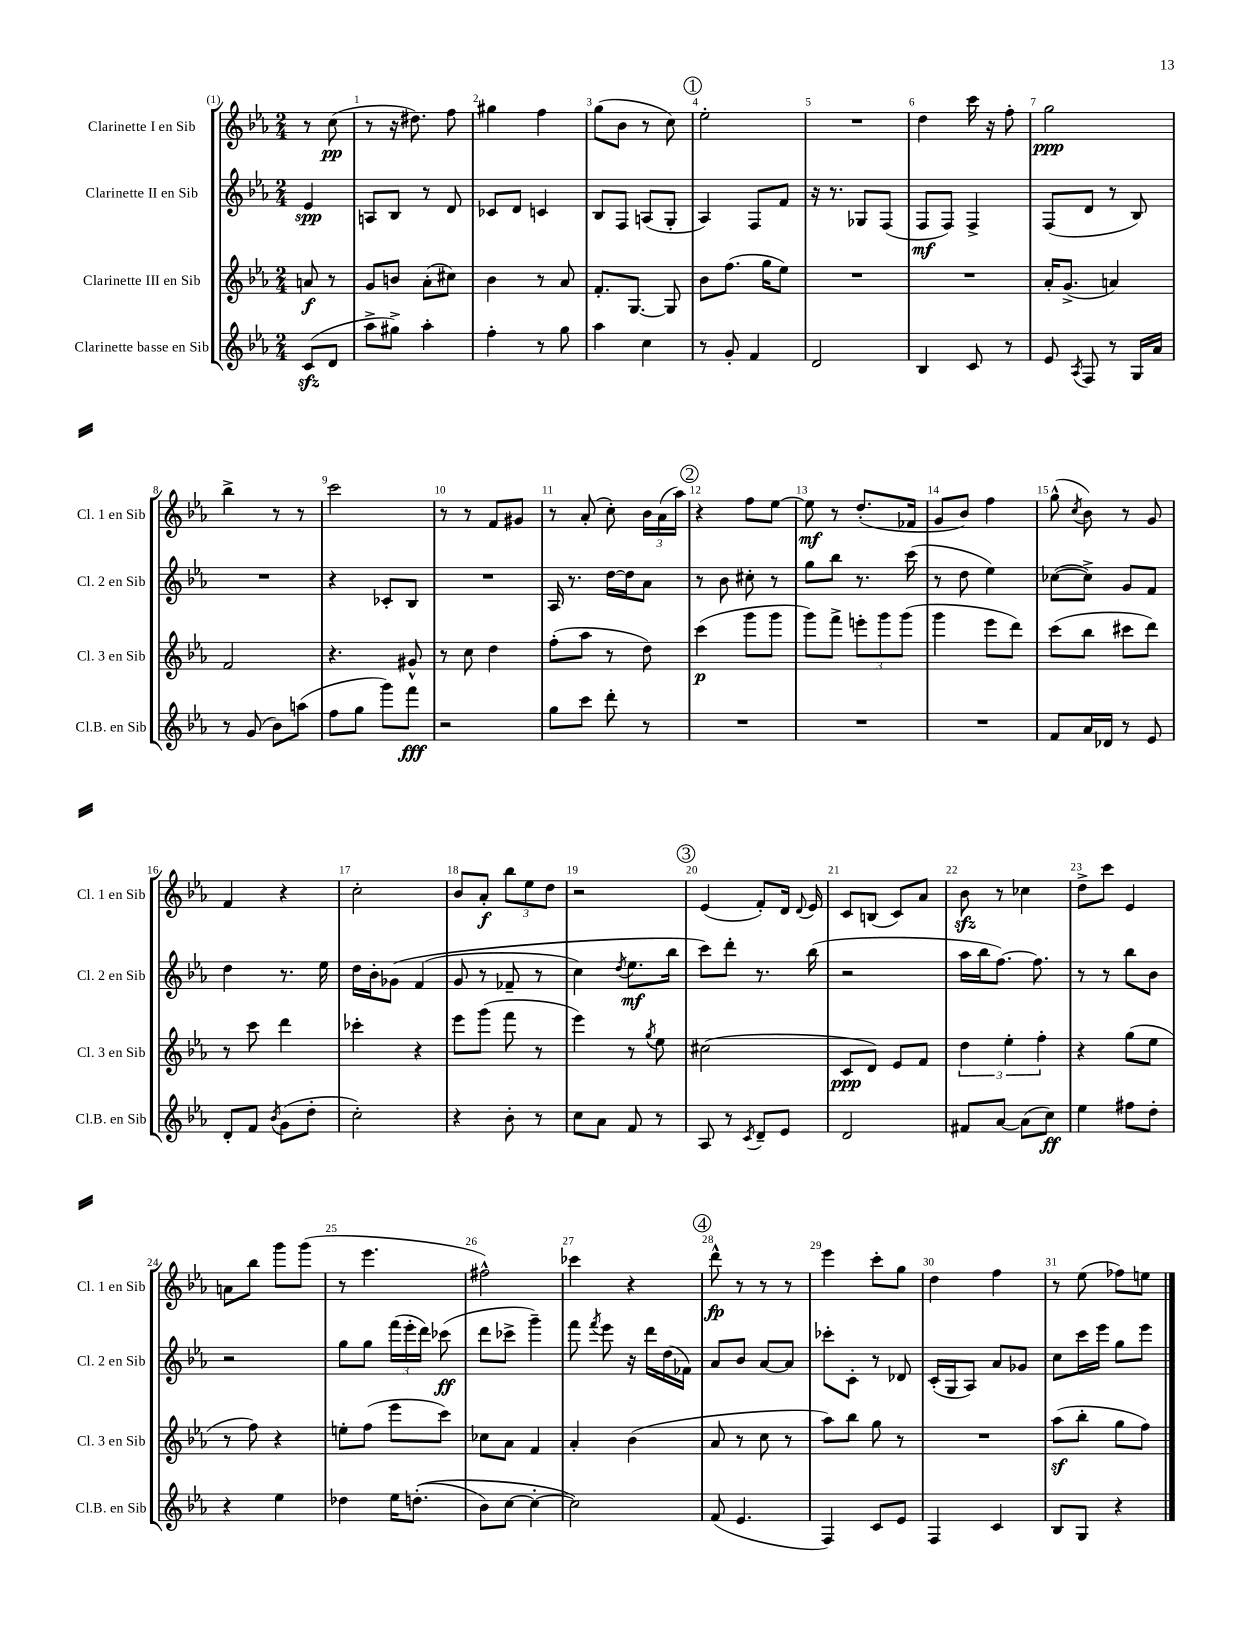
<<
\new StaffGroup <<
\new Staff = "s0" \with { instrumentName = "Clarinette I en Sib" shortInstrumentName = "Cl. 1 en Sib" } {
    \clef treble \key ees \major \numericTimeSignature \time 2/4 \partial 4
    \autoBeamOff r8 c''8\pp( |
    r8 r16 dis''8.) f''8 |
    gis''4 f''4 |
    g''8[( bes'8] r8 c''8) |
    \mark \markup { \circle "1" } ees''2-. |
    R2 |
    d''4 c'''16 r16 f''8-. |
    g''2\ppp |
    bes''4-> r8 r8 |
    c'''2 |
    r8 r8 f'8[ gis'8] |
    r8 aes'8-.( c''8-.) \tuplet 3/2 { bes'16[ aes'16( aes''16]) } |
    \mark \markup { \circle "2" } r4 f''8[ ees''8]~ |
    ees''8\mf r8 d''8.[-.( fes'16] |
    g'8[ bes'8]) f''4 |
    g''8-^( \acciaccatura { c''8 } bes'8) r8 g'8 |
    f'4 r4 |
    c''2-. |
    bes'8[ aes'8]-.\f \tuplet 3/2 { bes''8[ ees''8 d''8] } |
    r2 |
    \mark \markup { \circle "3" } ees'4( f'8[-.) d'16] \appoggiatura { d'8 } ees'16 |
    c'8[ b8]( c'8[) aes'8] |
    bes'8\sfz r8 ces''4 |
    d''8[-> c'''8] ees'4 |
    a'8[ bes''8] g'''8[ g'''8]( |
    r8 ees'''4. |
    fis''2-^) |
    ces'''4 r4 |
    \mark \markup { \circle "4" } d'''8-^\fp r8 r8 r8 |
    ees'''4 c'''8[-. g''8] |
    d''4 f''4 |
    r8 ees''8( fes''8[) e''8] \bar "|." |
}
\new Staff = "s1" \with { instrumentName = "Clarinette II en Sib" shortInstrumentName = "Cl. 2 en Sib" } {
    \clef treble \key ees \major \numericTimeSignature \time 2/4 \partial 4
    \autoBeamOff ees'4\spp |
    a8[ bes8] r8 d'8 |
    ces'8[ d'8] c'4 |
    bes8[ f8] a8[( g8]-. |
    \mark \markup { \circle "1" } aes4) f8[ f'8] |
    r16 r8. ges8[ f8]( |
    f8[\mf f8]) f4-> |
    f8[( d'8] r8 bes8) |
    R2 |
    r4 ces'8[-. bes8] |
    R2 |
    aes16 r8. d''16[~ d''16 aes'8] |
    \mark \markup { \circle "2" } r8 bes'8 cis''8-. r8 |
    g''8[ bes''8] r8. c'''16( |
    r8 d''8 ees''4) |
    ces''8[~( ces''8]->) g'8[ f'8] |
    d''4 r8. ees''16 |
    d''16[ bes'16-. ges'8]\( f'4( |
    g'8 r8 fes'8-- r8 |
    c''4) \acciaccatura { d''8 } ees''8.[\mf bes''16] |
    \mark \markup { \circle "3" } c'''8[\) d'''8]-. r8. bes''16( |
    r2 |
    aes''16[ bes''16 f''8.]~) f''8. |
    r8 r8 bes''8[ bes'8] |
    r2 |
    g''8[ g''8] \tuplet 3/2 { f'''16[( ees'''16-. d'''16]) } ces'''8\ff( |
    d'''8[ ces'''8]-> g'''4--) |
    f'''8 \acciaccatura { f'''8 } ees'''8 r16 d'''16[ d''16( fes'16]) |
    \mark \markup { \circle "4" } aes'8[ bes'8] aes'8[~ aes'8] |
    ces'''8[-. c'8]-. r8 des'8 |
    c'16[-.( g16 aes8]) aes'8[ ges'8] |
    c''8[ c'''16 ees'''16] g''8[ ees'''8] \bar "|." |
}
\new Staff = "s2" \with { instrumentName = "Clarinette III en Sib" shortInstrumentName = "Cl. 3 en Sib" } {
    \clef treble \key ees \major \numericTimeSignature \time 2/4 \partial 4
    \autoBeamOff a'8\f r8 |
    g'8[ b'8] aes'8[-.( cis''8]) |
    bes'4 r8 aes'8 |
    f'8.[-. g8.]~ g8 |
    \mark \markup { \circle "1" } bes'8[ f''8.]( g''16[ ees''8]) |
    R2 |
    R2 |
    aes'16[-. g'8.]->( a'4) |
    f'2 |
    r4. gis'8-^ |
    r8 c''8 d''4 |
    f''8[-.( aes''8] r8 d''8) |
    \mark \markup { \circle "2" } c'''4\p( g'''8[ g'''8] |
    g'''8[) f'''8]-> \tuplet 3/2 { e'''8[-. g'''8 g'''8]( } |
    g'''4 ees'''8[ d'''8]) |
    c'''8[( bes''8] cis'''8[ d'''8]) |
    r8 c'''8 d'''4 |
    ces'''4-. r4 |
    ees'''8[ g'''8]( f'''8 r8 |
    ees'''4) r8 \acciaccatura { g''8 } ees''8 |
    \mark \markup { \circle "3" } cis''2( |
    c'8[\ppp d'8]) ees'8[ f'8] |
    \tuplet 3/2 { d''4 ees''4-. f''4-. } |
    r4 g''8[( ees''8] |
    r8 f''8) r4 |
    e''8[-. f''8]( ees'''8[ c'''8]) |
    ces''8[ aes'8] f'4 |
    aes'4-. bes'4( |
    \mark \markup { \circle "4" } aes'8 r8 c''8 r8 |
    aes''8[) bes''8] g''8 r8 |
    R2 |
    aes''8[\sf( bes''8]-. g''8[ f''8]) \bar "|." |
}
\new Staff = "s3" \with { instrumentName = "Clarinette basse en Sib" shortInstrumentName = "Cl.B. en Sib" } {
    \clef treble \key ees \major \numericTimeSignature \time 2/4 \partial 4
    \autoBeamOff c'8[\sfz( d'8] |
    aes''8[-> gis''8]->) aes''4-. |
    f''4-. r8 g''8 |
    aes''4 c''4 |
    \mark \markup { \circle "1" } r8 g'8-. f'4 |
    d'2 |
    bes4 c'8 r8 |
    ees'8 \acciaccatura { aes8 } f8 r8 g16[ aes'16] |
    r8 g'8( bes'8[) a''8]( |
    f''8[ g''8] g'''8[) f'''8]\fff |
    r2 |
    g''8[ c'''8] d'''8-. r8 |
    \mark \markup { \circle "2" } R2 |
    R2 |
    R2 |
    f'8[ aes'16 des'16] r8 ees'8 |
    d'8[-. f'8] \acciaccatura { bes'8 } g'8[( d''8]-. |
    c''2-.) |
    r4 bes'8-. r8 |
    c''8[ aes'8] f'8 r8 |
    \mark \markup { \circle "3" } aes8 r8 \acciaccatura { c'8 } d'8[-- ees'8] |
    d'2 |
    fis'8[ aes'8]~ aes'8[( c''8]\ff) |
    ees''4 fis''8[ d''8]-. |
    r4 ees''4 |
    des''4 ees''16[ d''8.]-.(\( |
    bes'8[) c''8]~ c''4~-. |
    c''2\) |
    \mark \markup { \circle "4" } f'8( ees'4. |
    f4) c'8[ ees'8] |
    f4 c'4 |
    bes8[ g8] r4 \bar "|." |
}
>>
>>
\layout { \context { \Score \override BarNumber.break-visibility = ##(#f #t #t) barNumberVisibility = #all-bar-numbers-visible } }
